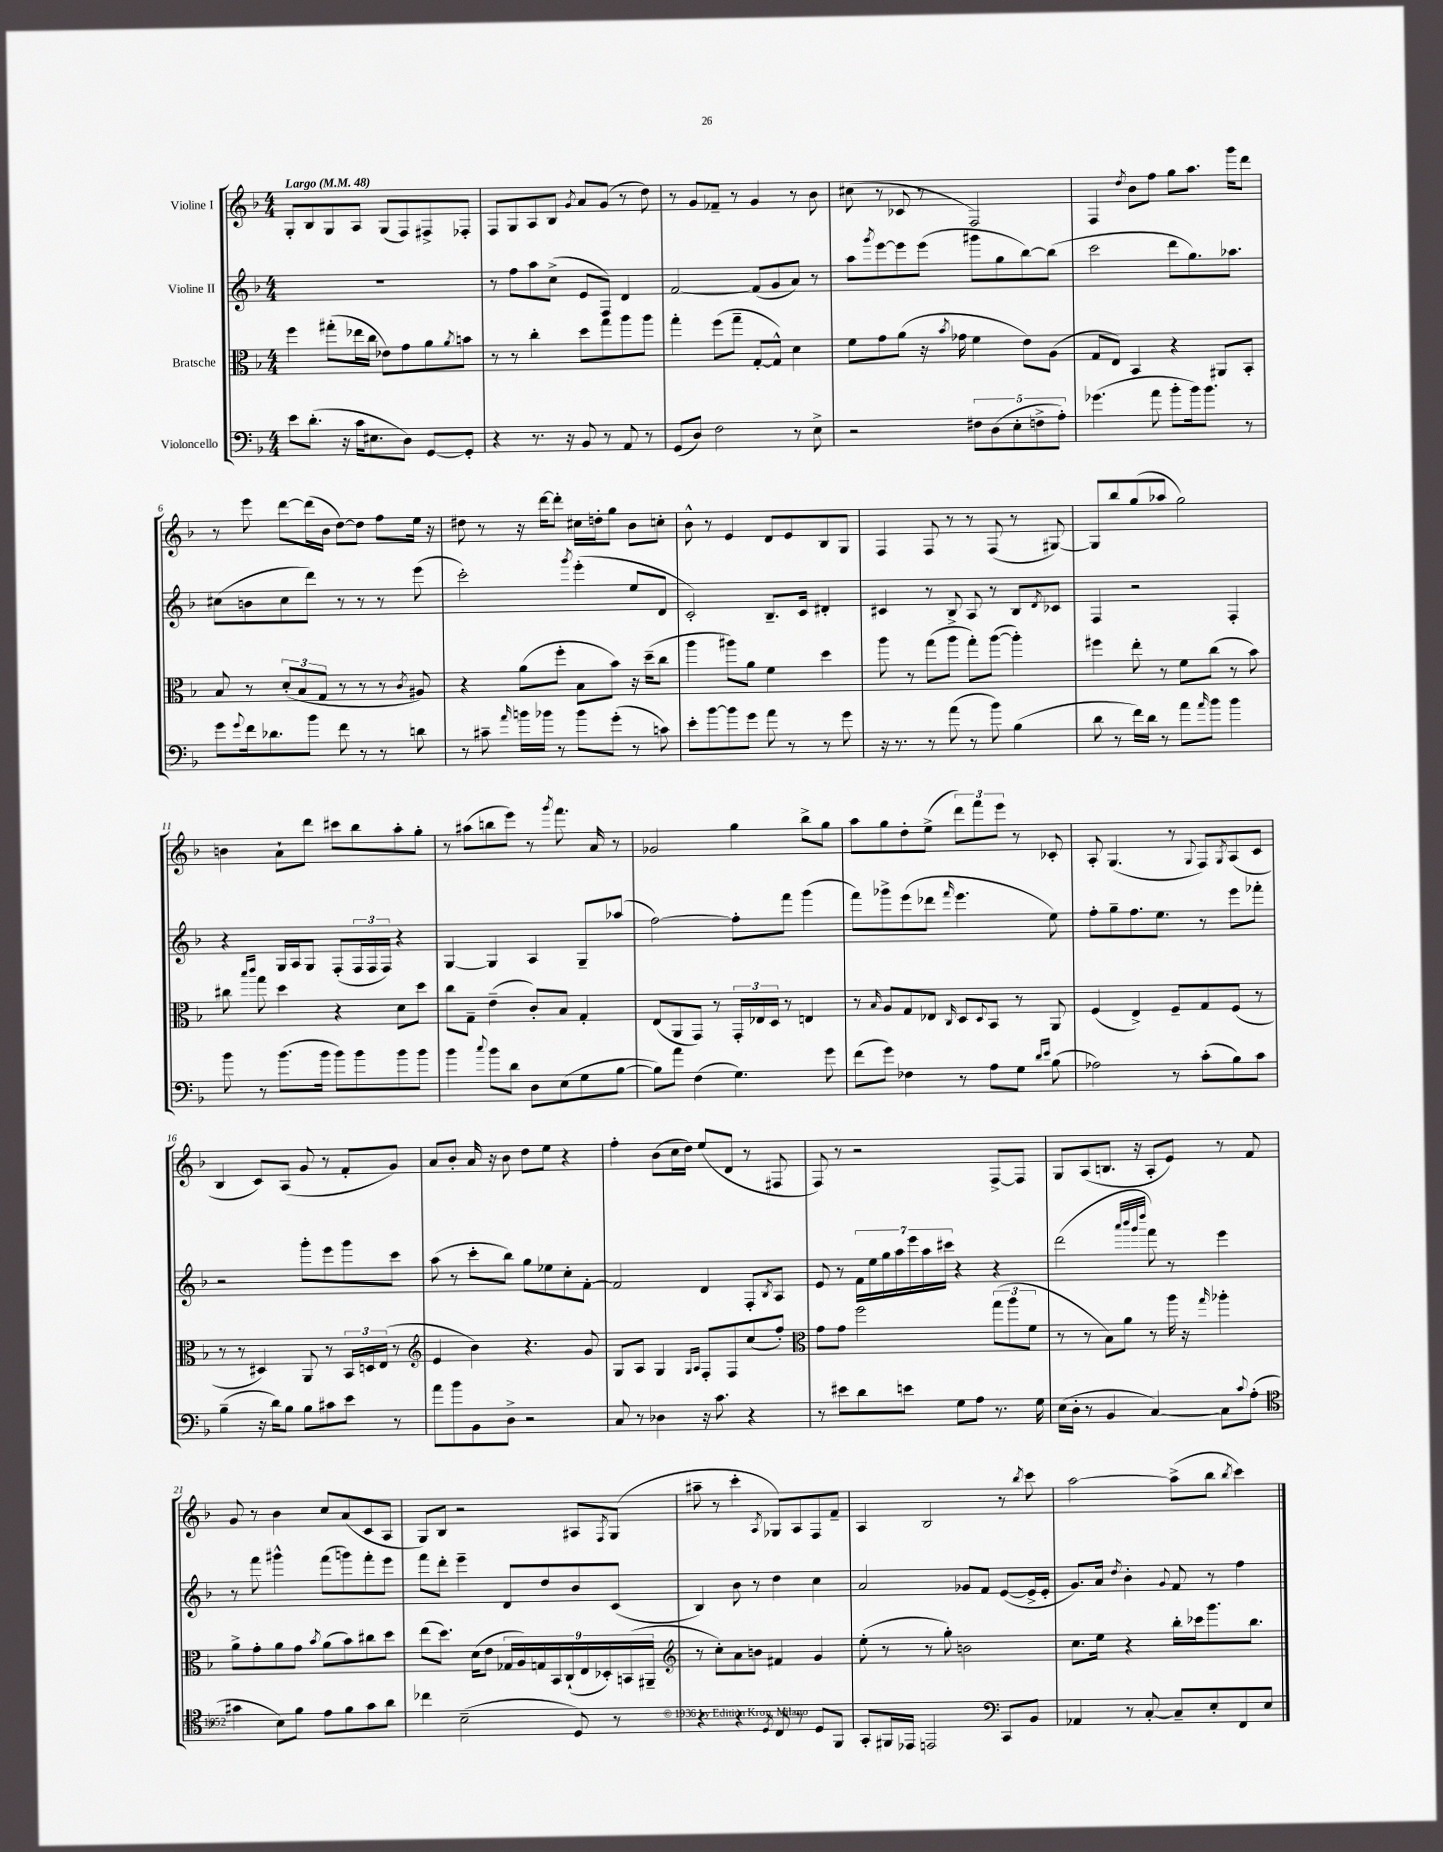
<<
\new StaffGroup <<
\new Staff = "s0" \with { instrumentName = "Violine I" } {
    \clef treble \key f \major \numericTimeSignature \time 4/4 \tempo "Largo" 4 = 48
    g8-. bes8 g8 a8 g8( f8) fis8-> fes8-. |
    f8 g8 a8 bes8 \acciaccatura { g'8 } a'8 g'8( r8 d''8) |
    r8 g'8 fes'8-- r8 g'4 r8 bes'8 |
    cis''8( r8 ces'8 r8 f2) |
    f4 \acciaccatura { d''8 } bes'8 f''8 g''8 a''8. g'''16 d'''8 |
    r8 e'''8 d'''8~ d'''16( bes'16 d''8~) d''8 f''8 e''16 r16 |
    dis''8 r8 r16 d'''16~ d'''8-. cis''16 d''16-. g''8 bes'8 c''8-. |
    bes'8-^ r8 e'4 d'8 e'8 bes8 g8 |
    f4 f8 r8 r8 f8( r8 gis8~) |
    gis8 bes''8 g''8( aes''8 g''2) |
    b'4 a'8-! d'''8 cis'''8 bes''8 a''8-. g''8-. |
    r8 ais''8( b''8 e'''8) r8 \acciaccatura { g'''8 } f'''8. a'16 r8 |
    ges'2 g''4 bes''8-> g''8 |
    a''8 g''8 d''8-. e''8->( \tuplet 3/2 { d'''8) f'''8 e'''8 } r8 ces'8-. |
    a8-. g4.( r8 \appoggiatura { g8 } f8) \acciaccatura { g8 } a8( c'8 |
    bes4 c'8) a8( g'8 r8 f'8-. g'8) |
    a'8 bes'8-. a'16 r16 bes'8 d''8 e''8 r4 |
    f''4-. bes'8( c''16 d''16) e''8( d'8 r8 fis8 |
    f8) r8 r2 f8~-> f8 |
    g8 a8( b8. r16 a8-. e'8) r8 f'8 |
    g'8 r8 bes'4 c''8 a'8( c'8 a8 |
    g8) bes8 r2 ais8 \acciaccatura { f8 } g8( |
    ais''8-- r8 c'''4-. \acciaccatura { a8 } ges8) a8 f8 f'8-- |
    a4 bes2 r8 \acciaccatura { bes''8 } c'''8 |
    a''2~ a''8->( bes''8 \acciaccatura { bes''8 } c'''4) \bar "|." |
}
\new Staff = "s1" \with { instrumentName = "Violine II" } {
    \clef treble \key f \major \numericTimeSignature \time 4/4
    R1 |
    r8 f''8 a''8 c''8->( e'8 f8) d'4 |
    f'2~ f'8( g'8 a'8) r8 |
    a''8 \acciaccatura { g'''8 } e'''8~ e'''8 e'''8( gis'''8 g''8 bes''8~) bes''8( |
    c'''2 d'''8 g''8.) aes''8. |
    cis''8( b'8 cis''8 d'''8) r8 r8 r8 e'''8( |
    c'''2-.) \acciaccatura { g'''8 } e'''4-.( e''8 d'8 |
    c'2-.) bes8.-- c'16 dis'4-. |
    cis'4 r8 bes8-> a8 r8 bes8 \acciaccatura { d'8 } ces'8 |
    f4 r2 f4-. |
    r4 g16 a16 g8 f8-.( \tuplet 3/2 { f16 f16 f16) } r4 |
    g4~ g4 a4 g8-- aes''8( |
    f''2~) f''8-. f'''8 g'''4( |
    f'''8) ges'''8-> e'''8( des'''8 \grace { f'''16 } e'''4. e''8) |
    f''8-. g''8-- f''8. e''8. r8 e'''8 fes'''8-. |
    r2 g'''8-. e'''8 g'''8 c'''8 |
    a''8( r8 c'''8-. bes''8) g''8 ees''8 c''8-. f'8~-. |
    f'2 d'4 f8-. \acciaccatura { bes8 } a8 |
    e'8 r8 \tuplet 7/4 { f'16 e''16 g''16 a''16 e'''16 a''16 cis'''16 } r4 r4 |
    d'''2( \grace { a'''32 bes'''32 g'''32 d''''32 } f'''8) r8 e'''4 |
    r8 f'''8 gis'''4-^ f'''8( g'''8) f'''8-. e'''8 |
    f'''8 d'''8-. e'''4-- d'8 d''8 bes'8 c'8( |
    bes4) bes'8 r8 d''4 c''4 |
    a'2 ges'8 f'8 e'8~( e'16-> e'16-. |
    g'8.) a'16 \acciaccatura { d''8 } bes'4-. \appoggiatura { g'8 } f'8 r8 f''4 \bar "|." |
}
\new Staff = "s2" \with { instrumentName = "Bratsche" } {
    \clef alto \key f \major \numericTimeSignature \time 4/4
    f''4 gis''8-.( ees''16 c''16 ees'8) g'8 a'8 \acciaccatura { a'8 } b'8 |
    r8 r8 c''4-. d''8 g''8 a''8 a''8 |
    g''4-. f''8( g''8-- g8~-. g8-^) d'4 |
    f'8 g'8 a'8( r16 \acciaccatura { bes'8 } ges'16 f'4 e'8) a8( |
    g8 e8) bes,4 r4 ais,8 bes,8-. |
    bes8 r8 \tuplet 3/2 { d'8-.( bes8 g8 } r8 r8 r8 \acciaccatura { c'8 } ais8) |
    r4 a'8( f''8-. bes8 bes'8) r16 d''16--( c''8 |
    a''4 ais''8) a'8 f'4 d''4 |
    a''8 r8 g''8( a''8 g''8-.) a''8~( a''4-.) |
    fis''4 e''8-. r8 f'8 c''8( r8 bes'8) |
    cis''8 \grace { bes''16 c'''16 } g''8 d''4 r4 d'8 d''8 |
    c''8 g8-- e'4--( c'8-.) bes8 g4-. |
    e8( a,8 g,8) r8 \tuplet 3/2 { g,16-. ees16 d16 } r8 e4 |
    r8 \grace { bes16 } a8 g8 ees8 \grace { c16 } d8 \appoggiatura { d8 } bes,8 r8 a,8 |
    f4( e4->) f8-- g8 f8( r8 |
    r8 r8 dis4) a,8 r8 \tuplet 3/2 { bes,16 d16 e16( } r8 |
    \clef treble e'4 bes'4) r4. g'8 |
    g8 a8 g4 \grace { g16 a16 } f8-. f8 c''8( f''8-.) |
    \clef alto g'8 g'8 f''2 \tuplet 3/2 { g''8( a''8 f'8 } |
    r8 r8 bes8) a'8 r8 a''16 r16 \grace { g''16 } aes''4-. |
    a'8-> g'8-. a'8 g'8 \acciaccatura { bes'8 } a'8( bes'8) cis''8 d''8 |
    e''8( d''8.) d'16( e'8 \tuplet 9/8 { ges16 a16) g16 bes,16 c16-!( e16 des16-.) b,16( ais,16-- } |
    \clef treble r8 c''8-.) a'8 b'8 fis'4 g'4 |
    e''8-.( r8 r8 g''8-.) b'2 |
    c''8. e''16 r4 bes''16-. ces'''16 g'''8. bes''8. \bar "|." |
}
\new Staff = "s3" \with { instrumentName = "Violoncello" } {
    \clef bass \key f \major \numericTimeSignature \time 4/4
    e'8 d'8.-.( r16 c'16 eis8. d8) g,8~ g,8-. |
    r4 r8. r16 bes,8 r8 a,8 r8 |
    g,8( d8) f2 r8 e8-> |
    r2 \tuplet 5/4 { fis8 d8( e8-. f8-> a8-.) } |
    ges'4.( a'8 bes'8-. bes'16) bes'8. r8 |
    g'8 \appoggiatura { g'8 } f'16 des'8. bes'8 f'8 r8 r8 d'8 |
    r8 cis'8-- \grace { a'16 } b'16 bes'16 r8 bes'8 g'8-.( r8 c'8) |
    e'8-. bes'8~ bes'8 g'8 a'8 r8 r8 g'8 |
    r16 r8. r8 a'8( r8 bes'8) bes4( |
    d'8 r8 f'16) d'16 r8 a'8 \grace { a'16 } bes'8 bes'4 |
    bes'8 r8 bes'8.( bes'16 bes'8) bes'8 bes'8 bes'8 |
    bes'4 \appoggiatura { c''8 } bes'8 d'8 d8 e8( g8 bes8~ |
    bes8) a'8 f4( g4.) g'8 |
    f'8( g'8) fes4 r8 a8 g8 \grace { d'16 e'16 } bes8( |
    aes2) r8 c'8-.( bes8) c'8 |
    bes4--( r16 d'16) bes8 bes8 cis'8 e'8 r8 |
    a'8 bes'8 bes,8 d8-> r2 |
    c8 r8 des4 r16 c'8. r4 |
    r8 eis'8 d'8 e'8 g8 a8 r8. g16 |
    e16( d16-. r8 bes,4 c4~) c8 \appoggiatura { c'8 } a8-.( |
    \clef tenor gis'4 bes8) f'8 e'8 f'8 gis'8 a'8 |
    ces''4 bes2--( d8) r8 |
    r4 r4 \acciaccatura { d8 } c8 r8 d8 f,8 |
    g,8-. fis,16 ees,16 e,2 \clef bass c,8 bes,8 |
    aes,4 r8 c8~-. c8-- e8-. f,8 e8 \bar "|." |
}
>>
>>
